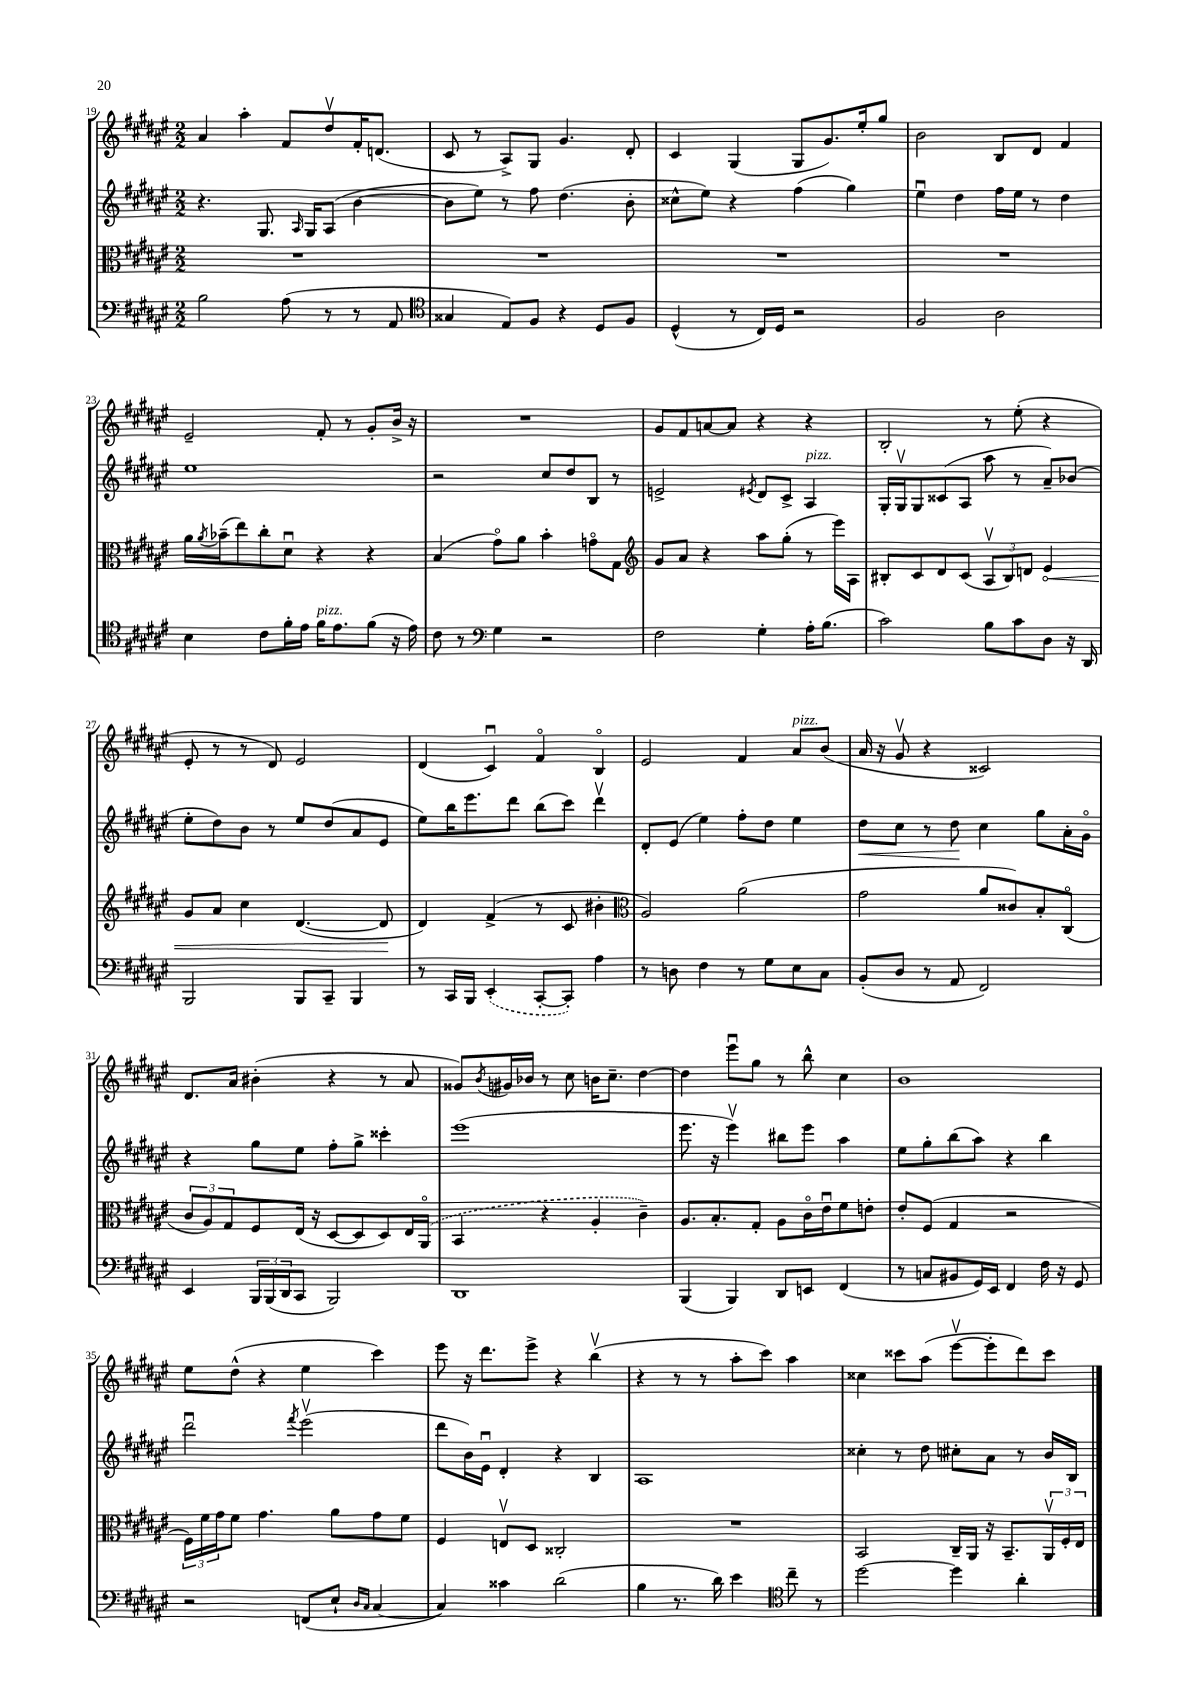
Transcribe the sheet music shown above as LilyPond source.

<<
\new StaffGroup <<
\new Staff = "s0" {
    \clef treble \key fis \major \numericTimeSignature \time 2/2
    ais'4 ais''4-. fis'8 dis''8\upbow fis'16-. d'8.( |
    cis'8 r8 ais8->) gis8 gis'4. dis'8-. |
    cis'4 gis4( gis8 gis'8.) eis''16-. gis''8 |
    b'2 b8 dis'8 fis'4 |
    eis'2-- fis'8-. r8 gis'8-. b'16-> r16 |
    R1 |
    gis'8 fis'8 a'8~ a'8 r4 r4 |
    b2-. r8 eis''8-.( r4 |
    eis'8-. r8 r8 dis'8) eis'2 |
    dis'4( cis'4\downbow) fis'4\flageolet b4\flageolet |
    eis'2 fis'4 ais'8^\markup { \italic "pizz." } b'8( |
    ais'16 r16 gis'8\upbow r4 cisis'2) |
    dis'8. ais'16 bis'4-.( r4 r8 ais'8 |
    gisis'8) \acciaccatura { b'8 } gis'16 bes'16 r8 cis''8 b'16 cis''8.-- dis''4~ |
    dis''4 eis'''8\downbow gis''8 r8 b''8-^ cis''4 |
    b'1 |
    eis''8 dis''8-^( r4 eis''4 cis'''4) |
    eis'''8 r16 dis'''8. eis'''8-> r4 b''4\upbow( |
    r4 r8 r8 ais''8-. cis'''8) ais''4 |
    cisis''4 cisis'''8 ais''8( eis'''8~\upbow eis'''8-. dis'''8) cisis'''8 \bar "|." |
}
\new Staff = "s1" {
    \clef treble \key fis \major \numericTimeSignature \time 2/2
    r4. gis8. \grace { ais16 } gis16 ais8( b'4~ |
    b'8 eis''8) r8 fis''8 dis''4.( b'8-. |
    cisis''8-^ eis''8) r4 fis''4( gis''4) |
    eis''4\downbow dis''4 fis''16 eis''16 r8 dis''4 |
    eis''1 |
    r2 cis''8 dis''8 b8 r8 |
    e'2-> \acciaccatura { eis'8 } dis'8 cis'8-> ais4^\markup { \italic "pizz." } |
    gis16-. gis16\upbow gis8 cisis'8( ais8 ais''8 r8 ais'8--) bes'8( |
    eis''8-. dis''8) b'8 r8 eis''8 dis''8( ais'8 eis'8 |
    eis''8) b''16 eis'''8. dis'''8 b''8( cis'''8) dis'''4\upbow |
    dis'8-. eis'8( eis''4) fis''8-. dis''8 eis''4 |
    dis''8\< cis''8 r8 dis''8\! cis''4 gis''8 ais'16-. gis'16\flageolet |
    r4 gis''8 eis''8 fis''8-. gis''8-> cisis'''4-. |
    eis'''1( |
    eis'''8. r16 eis'''4\upbow) bis''8 eis'''8 ais''4 |
    eis''8 gis''8-. b''8( ais''8) r4 b''4 |
    dis'''2\downbow \acciaccatura { fis'''8 } eis'''2\upbow( |
    dis'''8 b'16) eis'16\downbow dis'4-. r4 b4 |
    ais1 |
    cisis''4-. r8 dis''8 cis''8-. ais'8 r8 b'16 b16 \bar "|." |
}
\new Staff = "s2" {
    \clef alto \key fis \major \numericTimeSignature \time 2/2
    R1 |
    R1 |
    R1 |
    R1 |
    ais'16 \acciaccatura { ais'8 } bes'16--( eis''8) cis''8-. dis'8\downbow r4 r4 |
    b4( gis'8\flageolet) ais'8 b'4-. g'8\flageolet gis8 |
    \clef treble gis'8 ais'8 r4 ais''8 gis''8-.( r8 eis'''16) ais16 |
    bis8-. cis'8 dis'8 cis'8( \tuplet 3/2 { ais8\upbow bis8) d'8 } \once \override Hairpin.circled-tip = ##t eis'4\< |
    gis'8 ais'8 cis''4 dis'4.~( dis'8\! |
    dis'4) fis'4->( r8 cis'8 bis'4-. |
    \clef alto ais2) ais'2( |
    gis'2 ais'8 cisis'8) b8-. cis8\flageolet( |
    \tuplet 3/2 { cis'8 ais8) gis8 } fis8 eis16( r16 dis8~ dis8 dis8) eis16 \once \slurDashed ais,16\flageolet( |
    b,4 r4 ais4-. cis'4--) |
    ais8. b8.-. gis8-. ais8 cis'16\flageolet eis'16\downbow fis'8 e'8-. |
    eis'8-. fis8( gis4 r2 |
    \tuplet 3/2 { fis16) fis'16 gis'16 } fis'8 gis'4. ais'8 gis'8 fis'8 |
    fis4 e8\upbow dis8 cisis2-. |
    R1 |
    b,2 cis16-- ais,16 r16 b,8.-- \tuplet 3/2 { ais,16\upbow fis16-. eis16 } \bar "|." |
}
\new Staff = "s3" {
    \clef bass \key fis \major \numericTimeSignature \time 2/2
    b2 ais8( r8 r8 ais,8 |
    \clef tenor gisis4 eis8) fis8 r4 dis8 fis8 |
    dis4-^( r8 cis16) dis16 r2 |
    fis2 ais2 |
    b4 cis'8 fis'16-. eis'16 fis'16^\markup { \italic "pizz." } eis'8. fis'8( r16 eis'16) |
    cis'8 r8 \clef bass gis4 r2 |
    fis2 gis4-. ais16-. b8.( |
    cis'2) b8 cis'8 dis8 r16 dis,16 |
    b,,2 b,,8 cis,8-- b,,4 |
    r8 cis,16 b,,16 \once \slurDashed eis,4-.( cis,8~-. cis,8-.) ais4 |
    r8 d8 fis4 r8 gis8 eis8 cis8 |
    b,8-.( dis8 r8 ais,8 fis,2) |
    eis,4 \tuplet 3/2 { b,,16 b,,16( dis,16 } cis,8 b,,2) |
    dis,1 |
    b,,4( b,,4) dis,8 e,8 fis,4( |
    r8 c8 bis,8 gis,16) eis,16 fis,4 fis16 r16 gis,8 |
    r2 f,8( eis8-! \grace { dis16 cis16 } cis4~ |
    cis4) cisis'4 dis'2( |
    b4 r8. dis'16) eis'4 \clef tenor cis''8-- r8 |
    dis''2~ dis''4 ais'4-. \bar "|." |
}
>>
>>
\layout { \context { \Score currentBarNumber = #19 } }
